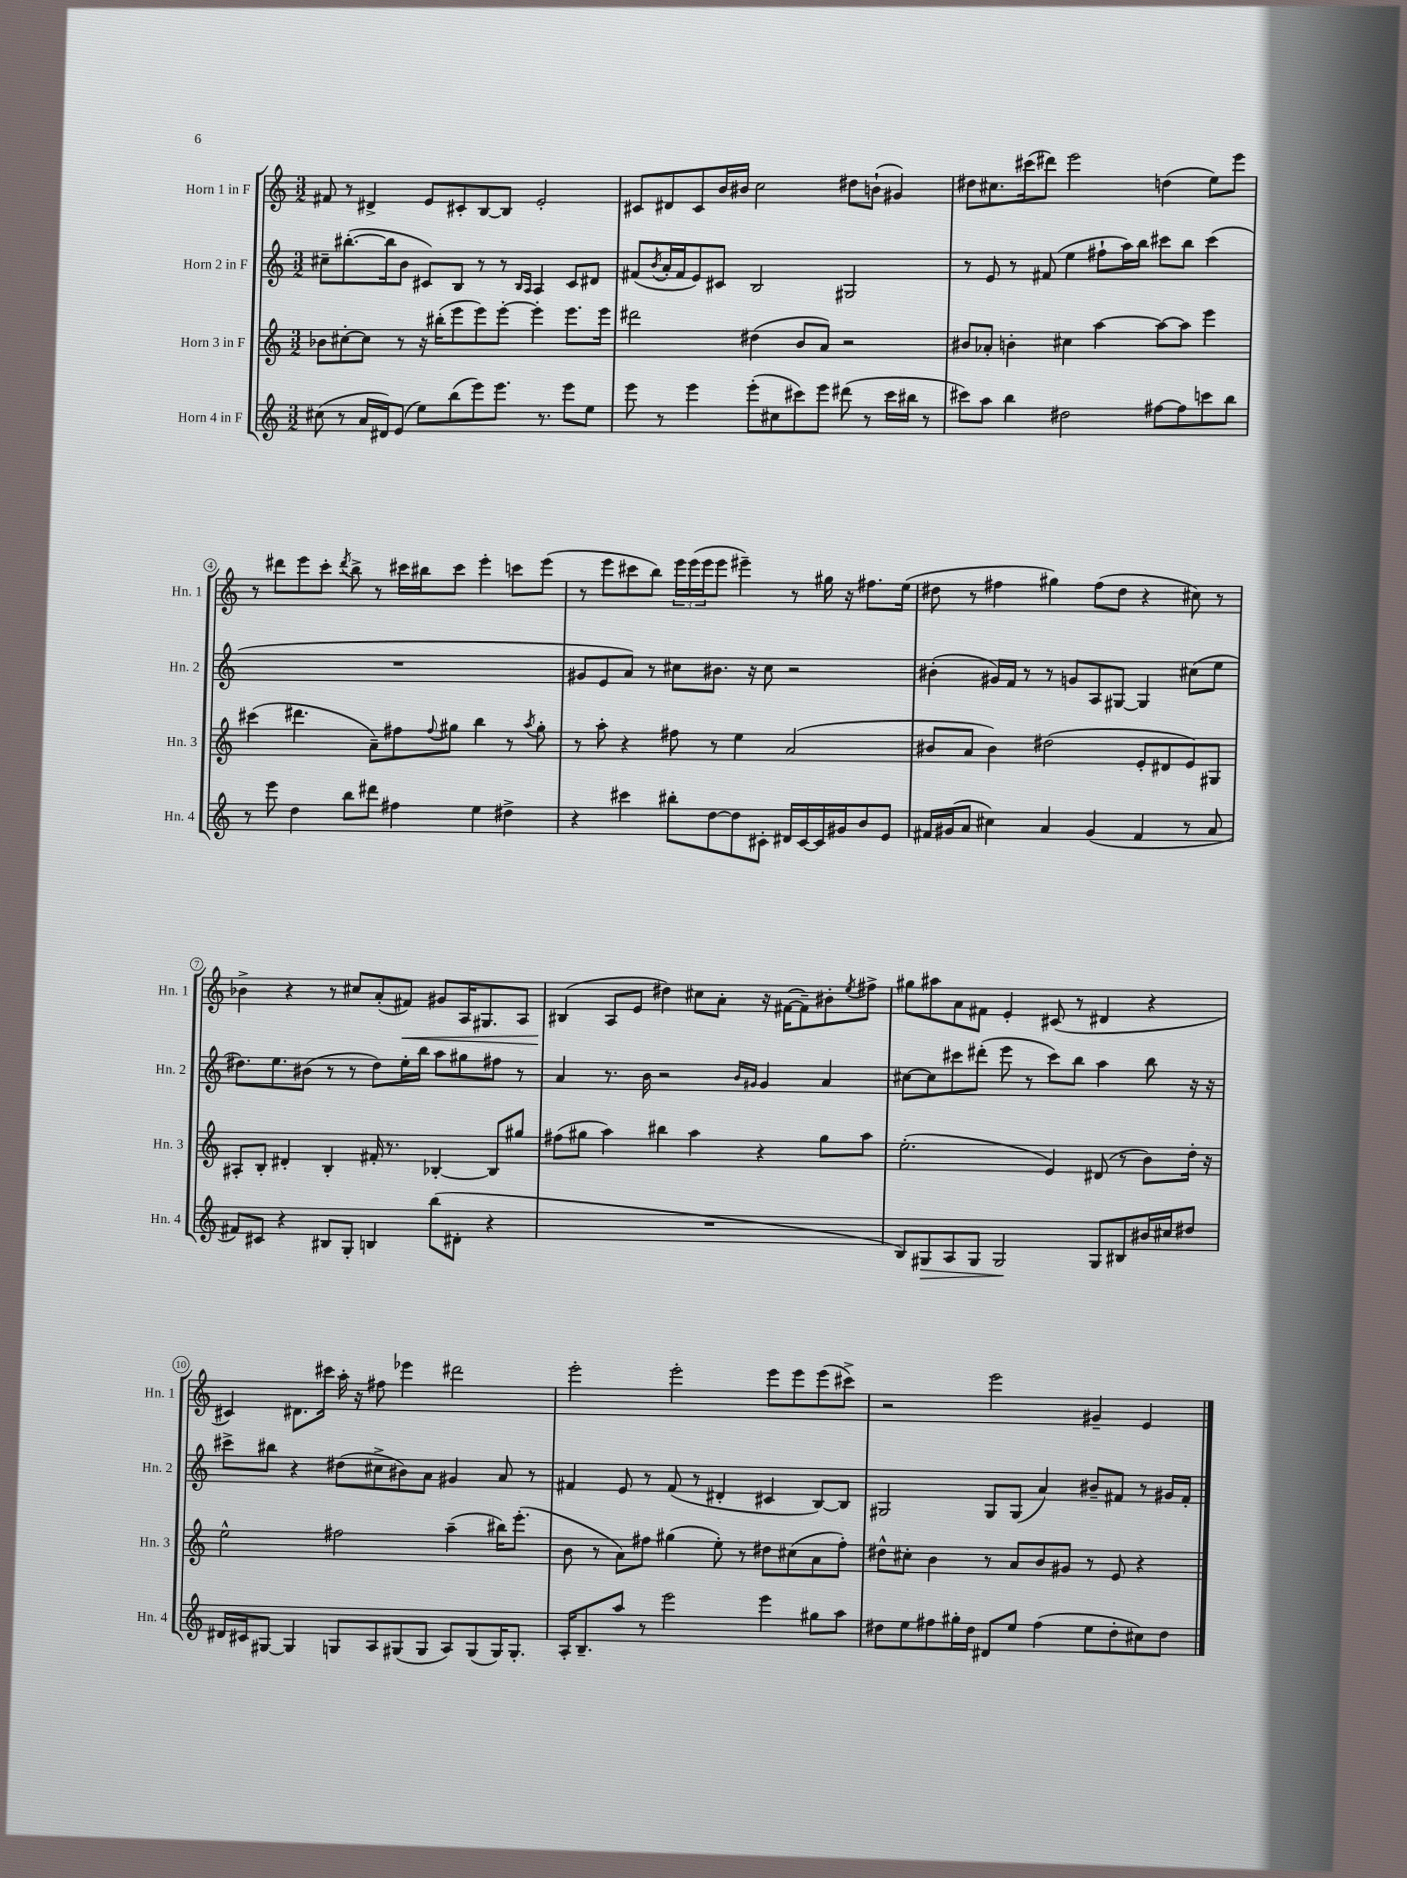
<<
\new StaffGroup <<
\new Staff = "s0" \with { instrumentName = "Horn 1 in F" shortInstrumentName = "Hn. 1" } {
    \clef treble \key c \major \numericTimeSignature \time 3/2
    fis'8 r8 dis'4-> e'8 cis'8-. b8~ b8 e'2-. |
    cis'8 dis'8 cis'8 b'16 bis'16 c''2 dis''8 b'8-!( gis'4) |
    dis''8 cis''8. cis'''16( dis'''8) e'''2 d''4( e''8) e'''8 |
    r8 dis'''8 e'''8 c'''8-. \acciaccatura { dis'''8 } b''8-> r8 cis'''16 bis''16 cis'''8 e'''4-. c'''8 e'''8( |
    r8 e'''8 cis'''8 b''8) \tuplet 3/2 { e'''16 e'''16( e'''16 } e'''8 eis'''4--) r8 gis''16 r16 fis''8. e''16( |
    dis''8 r8 fis''4 gis''4) fis''8( dis''8 r4 cis''8) r8 |
    bes'4-> r4 r8 cis''8 a'8-.( fis'8\<) gis'8 a16 gis8. a8 |
    bis4\!( a8 e'8 dis''4) cis''8 a'8-. r16 fis'16~( fis'8--) bis'8-. \acciaccatura { e''8 } fis''8-> |
    gis''8 ais''8 a'8 fis'8 e'4-. cis'8( r8 dis'4 r4 |
    cis'4) dis'8. cis'''16 a''16-. r16 fis''8 ees'''4 dis'''2 |
    e'''2-. e'''2-. e'''8 e'''8 e'''8( cis'''8->) |
    r2 e'''2 gis'4-- e'4 \bar "|." |
}
\new Staff = "s1" \with { instrumentName = "Horn 2 in F" shortInstrumentName = "Hn. 2" } {
    \clef treble \key c \major \numericTimeSignature \time 3/2
    cis''8-- bis''8.~-.( bis''16 b'8 cis'8) b8 r8 r8 \grace { b16 a16 } a4 cis'8 dis'8 |
    fis'8( \acciaccatura { b'8 } a'16-. fis'16 e'8) cis'8 b2 gis2 |
    r8 e'8 r8 fis'8( e''4 fis''8-! a''16) b''16 cis'''8 b''8 cis'''4( |
    R1. |
    gis'8 e'8 a'8) r8 cis''8 bis'8. r16 cis''8 r2 |
    bis'4-.( gis'16) f'16 r8 r8 g'8 a8 gis8~ gis4 cis''8( e''8 |
    dis''8.) e''8. bis'8( r8 r8 dis''8) e''16-. b''16 a''8 gis''8 fis''8 r8 |
    a'4 r8. b'16 r2 \grace { b'16 gis'16 } gis'4 a'4 |
    cis''8~ cis''8 cis'''8 dis'''8-.( e'''8 r8 cis'''8) b''8 a''4 b''8 r16 r16 |
    cis'''8-> bis''8 r4 dis''8( cis''8-> bis'8) a'8 gis'4 a'8 r8 |
    fis'4 e'8 r8 fis'8( r8 dis'4-. cis'4 b8~) b8 |
    gis2 gis8 gis8( a'4) bis'8-- fis'8 r8 gis'16 fis'16-. \bar "|." |
}
\new Staff = "s2" \with { instrumentName = "Horn 3 in F" shortInstrumentName = "Hn. 3" } {
    \clef treble \key c \major \numericTimeSignature \time 3/2
    bes'8 cis''8~-. cis''8 r8 r16 bis''16-.( e'''8 e'''8) e'''8~-. e'''4-. e'''8. e'''16 |
    dis'''2 dis''4( b'8 a'8) r2 |
    bis'8 aes'8-. b'4-. cis''4 a''4~ a''8~ a''8 e'''4 |
    cis'''4( dis'''4. a'8--) fis''8 \appoggiatura { fis''8 } gis''8 b''4 r8 \acciaccatura { a''8 } gis''8-. |
    r8 a''8-. r4 fis''8 r8 e''4 a'2( |
    bis'8 a'8 bis'4) dis''2( e'8-. dis'8 e'8) gis8 |
    ais8-. b8-. dis'4-. b4-. fis'16-. r8. bes4~-. bes8 gis''8 |
    fis''8( gis''8 a''4) bis''4 a''4 r4 gis''8 a''8 |
    e''2.-.( e'4) dis'8( r8 b'8) d''16-. r16 |
    e''2-^ fis''2 a''4--( bis''16) e'''8.-.( |
    b'8 r8 a'8) fis''8 gis''4( e''8-.) r8 dis''8 cis''8( a'8 fis''8-.) |
    dis''8-^ cis''8-. b'4 r8 a'8 b'8 gis'8 r8 e'8 r4 \bar "|." |
}
\new Staff = "s3" \with { instrumentName = "Horn 4 in F" shortInstrumentName = "Hn. 4" } {
    \clef treble \key c \major \numericTimeSignature \time 3/2
    cis''8( r8 a'16 dis'16) e'8( e''8) b''8( e'''8) e'''8. r8. e'''8 e''8 |
    e'''8 r8 e'''4 e'''8-.( cis''8 cis'''8) e'''8 dis'''8( r8 cis'''16 bis''16 r8 |
    cis'''8) a''8 b''4 dis''2 fis''8~ fis''8 c'''8 b''8 |
    r8 e'''8 d''4 b''8 dis'''8 fis''4 e''4 dis''4-> |
    r4 cis'''4 bis''8-. d''8~ d''8 cis'8-. dis'16 cis'16~ cis'16 gis'16 b'8 e'8 |
    fis'16 gis'16( a'8 cis''4) a'4 gis'4( fis'4 r8 a'8 |
    fis'8) cis'8 r4 bis8 g8-. b4 b''8( dis'8-. r4 |
    R1. |
    b8) gis8\> a8 gis8 gis2\! gis8 bis8 bis'16 cis''16 dis''8 |
    dis'16 cis'16 gis8~ gis4 g8 a8 gis8( gis8 a8) gis8( gis16) gis8.-. |
    a16-. b8.-- a''8 r8 e'''2 e'''4 gis''8 a''8 |
    dis''8 e''8 fis''8 gis''16-. dis''16 dis'8 e''8 fis''4( e''8 dis''8-. cis''8) dis''8 \bar "|." |
}
>>
>>
\layout { \context { \Score \override BarNumber.stencil = #(make-stencil-circler 0.1 0.3 ly:text-interface::print) } }
